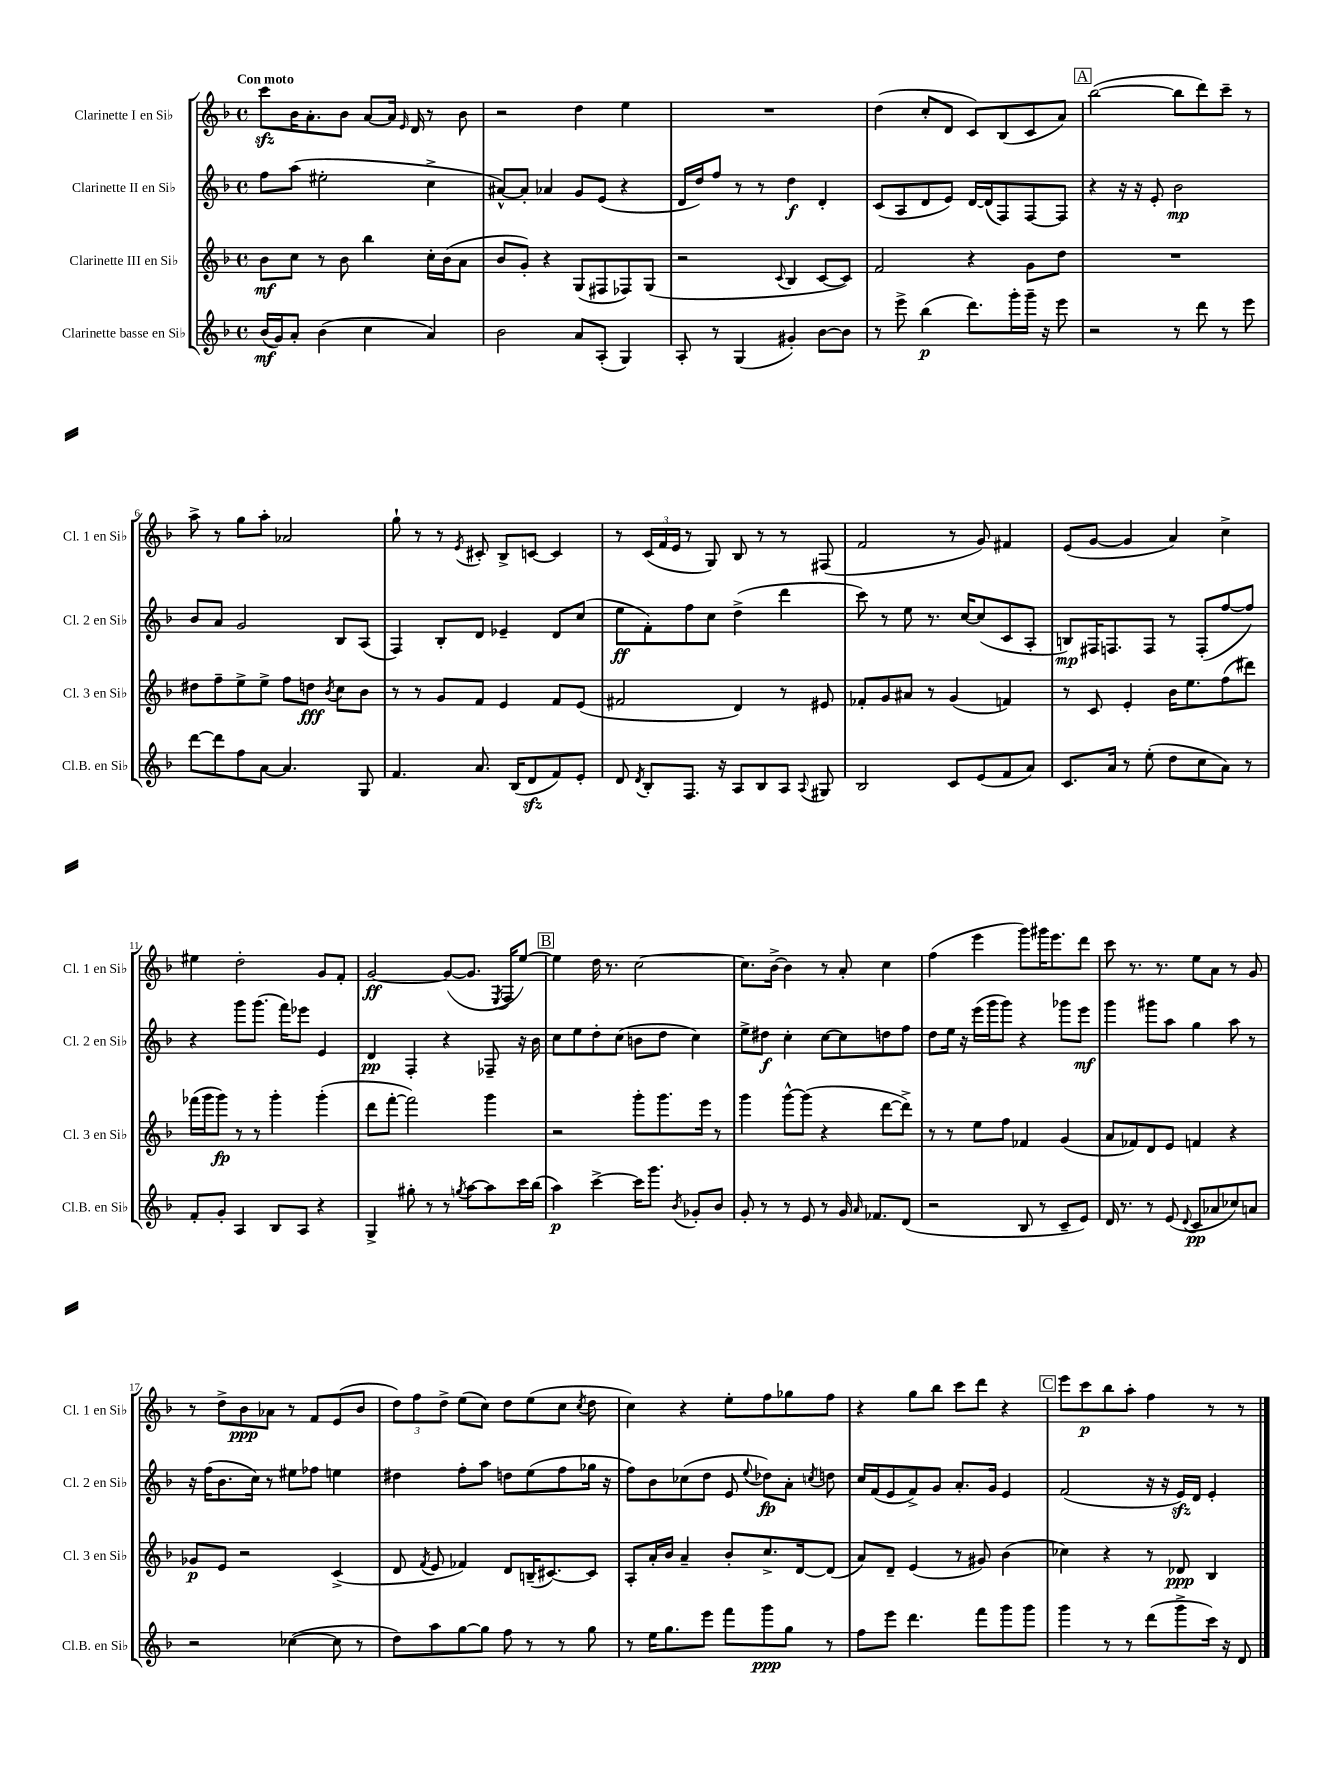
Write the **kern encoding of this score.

**kern	**dynam	**kern	**dynam	**kern	**dynam	**kern	**dynam
*part4	*part4	*part3	*part3	*part2	*part2	*part1	*part1
*staff4	*staff4	*staff3	*staff3	*staff2	*staff2	*staff1	*staff1
*I"Clarinette basse en Si♭	*	*I"Clarinette III en Si♭	*	*I"Clarinette II en Si♭	*	*I"Clarinette I en Si♭	*
*I'Cl.B. en Si♭	*	*I'Cl. 3 en Si♭	*	*I'Cl. 2 en Si♭	*	*I'Cl. 1 en Si♭	*
*clefG2	*	*clefG2	*	*clefG2	*	*clefG2	*
*k[b-]	*	*k[b-]	*	*k[b-]	*	*k[b-]	*
*M4/4	*	*M4/4	*	*M4/4	*	*M4/4	*
*met(c)	*	*met(c)	*	*met(c)	*	*met(c)	*
=1	=1	=1	=1	=1	=1	=1	=1
!	!	!	!	!	!	!LO:TX:a:B:t=Con moto	!
(16b-/LL	mf	8b-\L	mf	8ff\L	.	8ccczz\L	.
16g/J)	.	.	.	.	.	.	.
8a'/J	.	8cc\J	.	(8aa\J	.	16b-\K	.
.	.	.	.	.	.	8.a'\	.
(4b-\	.	8r	.	2ee#X'\	.	.	.
.	.	8b-\	.	.	.	8b-\J	.
4cc\	.	4bb-\	.	.	.	[8a/L	.
.	.	.	.	.	.	16a/Jk]	.
.	.	.	.	.	.	16qqe/	.
.	.	.	.	.	.	16d/	.
4a/)	.	16cc'\LL	.	4cc^\	.	8r	.
.	.	(16b-\J	.	.	.	.	.
.	.	8a\J	.	.	.	8b-\	.
=2	=2	=2	=2	=2	=2	=2	=2
2b-\	.	8b-/L	.	[8a#X^^/L)	.	2r	.
.	.	8g'/J)	.	8a#'/J]	.	.	.
.	.	4r	.	4a-X/	.	.	.
8a/L	.	(8G/L	.	8g/L	.	4dd\	.
(8A'/J	.	8F#X/	.	(8e/J	.	.	.
4G/)	.	8F-X/)	.	4r	.	4ee\	.
.	.	(8G/J	.	.	.	.	.
=3	=3	=3	=3	=3	=3	=3	=3
8A'/	.	2r	.	16d/LL	.	1r	.
.	.	.	.	16dd/J)	.	.	.
8r	.	.	.	8ff/J	.	.	.
(4G/	.	.	.	8r	.	.	.
.	.	.	.	8r	.	.	.
.	.	8qqc/	.	.	.	.	.
4g#X'/)	.	4B-/	.	4dd\	f	.	.
[8b-\L	.	[8c/L	.	4d'/	.	.	.
8b-\J]	.	8c/J])	.	.	.	.	.
=4	=4	=4	=4	=4	=4	=4	=4
8r	.	2f/	.	(8c/L	.	(4dd\	.
8eee^\	.	.	.	8A/	.	.	.
(4bb-\	p	.	.	8d/	.	8cc'/L	.
.	.	.	.	8e/J)	.	8d/J	.
8.ddd\L)	.	4r	.	[16d/LL	.	8c/L)	.
.	.	.	.	(16d/J]	.	.	.
.	.	.	.	8F/)	.	(8B-/	.
16ggg'\L	.	.	.	.	.	.	.
16ggg~\JJ	.	8g\L	.	[8F/	.	8c/	.
16r	.	.	.	.	.	.	.
8eee\	.	8dd\J	.	8F/J]	.	8a/J)	.
!!LO:REH:place=s1:t=A
=5	=5	=5	=5	=5	=5	=5	=5
2r	.	1r	.	4r	.	([2bb-\	.
.	.	.	.	16r	.	.	.
.	.	.	.	16r	.	.	.
.	.	.	.	8e'/	.	.	.
8r	.	.	.	2b-\	mp	8bb-\L]	.
8ddd\	.	.	.	.	.	8ddd\)	.
8r	.	.	.	.	.	8ccc~\J	.
8eee\	.	.	.	.	.	8r	.
!!LO:LB:g=z
=6	=6	=6	=6	=6	=6	=6	=6
[8ddd\L	.	8dd#X\L	.	8b-/L	.	8aa^\	.
8ddd\]	.	8ff~\	.	8a/J	.	8r	.
8ff\	.	8ee^\	.	2g/	.	8gg\L	.
[8a\J	.	8ee^\J	.	.	.	8aa'\J	.
4.a/]	.	8ff\L	.	.	.	2a-X/	.
.	.	8ddn\J	fff	.	.	.	.
.	.	8qb-/	.	.	.	.	.
.	.	8cc\L	.	8B-/L	.	.	.
8G/	.	8b-\J	.	(8A/J	.	.	.
=7	=7	=7	=7	=7	=7	=7	=7
4.f/	.	8r	.	4F/)	.	8gg`\	.
.	.	8r	.	.	.	8r	.
.	.	8g/L	.	8B-'/L	.	8r	.
.	.	.	.	.	.	8qe/	.
8.a/	.	8f/J	.	8d/J	.	8c#X'/	.
.	.	4e/	.	4e-X~/	.	8B-^/L	.
(16B-/KL	.	.	.	.	.	.	.
8dzz/	.	.	.	.	.	[8cn/J	.
8f/)	.	8f/L	.	8d/L	.	4c/]	.
8e'/J	.	(8e/J	.	(8cc/J	.	.	.
=8	=8	=8	=8	=8	=8	=8	=8
8d/	.	2f#X/	.	8ee\L	ff	8r	.
8qd/	.	.	.	.	.	.	.
8B-'/L	.	.	.	8f'\)	.	(24c/LL	.
.	.	.	.	.	.	24f/	.
.	.	.	.	.	.	24e/JJ	.
8.F/J	.	.	.	8ff\	.	8r	.
.	.	.	.	8cc\J	.	8G/)	.
16r	.	.	.	.	.	.	.
8A/L	.	4d/)	.	(4dd^\	.	8B-/	.
8B-/	.	.	.	.	.	8r	.
8A/J	.	8r	.	4ddd\	.	8r	.
8qqA/	.	.	.	.	.	.	.
8G#X/	.	8e#X/	.	.	.	(8F#X/	.
=9	=9	=9	=9	=9	=9	=9	=9
2B-/	.	8f-X'/L	.	8ccc\)	.	2f/	.
.	.	8g/	.	8r	.	.	.
.	.	8a#X/J	.	8ee\	.	.	.
.	.	8r	.	8.r	.	.	.
8c/L	.	(4g/	.	.	.	8r	.
.	.	.	.	[16cc/KL	.	.	.
(8e/	.	.	.	(8cc/]	.	8g/)	.
8f/	.	4fn/)	.	8c/	.	4f#X/	.
8a/J)	.	.	.	8A'/J	.	.	.
=10	=10	=10	=10	=10	=10	=10	=10
8.c/L	.	8r	.	8Bn/L)	mp	(8e/L	.
.	.	8c/	.	16F#X/K	.	[8g/J	.
16a/Jk	.	.	.	8.Fn/	.	.	.
8r	.	4e'/	.	.	.	4g/]	.
(8ee'\	.	.	.	8F/J	.	.	.
8dd\L	.	16b-\KL	.	8r	.	4a/)	.
.	.	8.ee\	.	.	.	.	.
8cc\	.	.	.	(8F'/L	.	.	.
8a\J)	.	(8ff\	.	[8ff/	.	4cc^\	.
8r	.	8ddd#X\J)	.	8ff/J])	.	.	.
!!LO:LB:g=z
=11	=11	=11	=11	=11	=11	=11	=11
8f'/L	.	(16fff-X\LL	.	4r	.	4ee#X\	.
.	.	16ggg\J	.	.	.	.	.
8g'/J	.	8ggg\J)	fp	.	.	.	.
4A/	.	8r	.	8ggg\L	.	2dd'\	.
.	.	8r	.	(8.ggg\J	.	.	.
8B-/L	.	4ggg'\	.	.	.	.	.
.	.	.	.	16fff\KL)	.	.	.
8A/J	.	.	.	8eee-X\J	.	.	.
4r	.	(4ggg'\	.	4e/	.	8g/L	.
.	.	.	.	.	.	8f'/J	.
=12	=12	=12	=12	=12	=12	=12	=12
4G^/	.	8ddd\L	.	4d/	pp	[2g/	ff
.	.	[8fff'\J	.	.	.	.	.
8gg#X'\	.	2fff\])	.	4F'/	.	.	.
8r	.	.	.	.	.	.	.
8r	.	.	.	4r	.	(8g/L_	.
8qggn/	.	.	.	.	.	.	.
[8aa\L	.	.	.	.	.	8.g/J]	.
8aa\]	.	4ggg\	.	8F-X~/	.	.	.
.	.	.	.	.	.	8qE/	.
.	.	.	.	.	.	16F/KL	.
16ccc\L	.	.	.	16r	.	[8ee/J)	.
(16bb-\JJ	.	.	.	16b-\	.	.	.
!!LO:REH:place=s1:t=B
=13	=13	=13	=13	=13	=13	=13	=13
4aa\)	p	2r	.	8cc\L	.	4ee\]	.
.	.	.	.	8ee\	.	.	.
[4ccc^\	.	.	.	8dd'\	.	16dd\	.
.	.	.	.	.	.	8.r	.
.	.	.	.	(8cc\J	.	.	.
16ccc\KL]	.	8ggg'\L	.	8bn\L	.	[2cc\	.
8.ggg\J	.	.	.	.	.	.	.
.	.	8.ggg\	.	8dd\J	.	.	.
8qb-/	.	.	.	.	.	.	.
8g-X'/L	.	.	.	4cc\)	.	.	.
.	.	16eee\Jk	.	.	.	.	.
8b-/J	.	8r	.	.	.	.	.
=14	=14	=14	=14	=14	=14	=14	=14
8g'/	.	4ggg\	.	8ee^\L	.	8.cc\L]	.
8r	.	.	.	8dd#X\J	f	.	.
.	.	.	.	.	.	[16b-^\Jk	.
8r	.	[8ggg^^\L	.	4cc'\	.	4b-\]	.
8e/	.	(8ggg\J]	.	.	.	.	.
8r	.	4r	.	[8cc\L	.	8r	.
16g/	.	.	.	8cc\]	.	8a'/	.
16qqa/	.	.	.	.	.	.	.
8.f-X/L	.	.	.	.	.	.	.
.	.	[8ddd\L	.	8ddn\	.	4cc\	.
(8d/J	.	8ddd^\J])	.	8ff\J	.	.	.
=15	=15	=15	=15	=15	=15	=15	=15
2r	.	8r	.	8dd\L	.	(4ff\	.
.	.	8r	.	16ee\Jk	.	.	.
.	.	.	.	16r	.	.	.
.	.	8ee\L	.	(16eee\LL	.	4eee\	.
.	.	.	.	16ggg\J	.	.	.
.	.	8ff\J	.	8ggg\J)	.	.	.
8B-/	.	4f-X/	.	4r	.	8ggg\L)	.
8r	.	.	.	.	.	16ggg#X\K	.
.	.	.	.	.	.	8.eee\	.
8c~/L	.	(4g/	.	8ggg-X\L	.	.	.
8e/J)	.	.	.	8eee\J	mf	8ddd\J	.
=16	=16	=16	=16	=16	=16	=16	=16
16d/	.	8a/L	.	4ggg\	.	8ccc\	.
8.r	.	.	.	.	.	.	.
.	.	8f-X/)	.	.	.	8.r	.
8r	.	8d/	.	8ggg#X\L	.	.	.
.	.	.	.	.	.	8.r	.
(8e/	.	8e/J	.	8aa\J	.	.	.
8qqd/	.	.	.	.	.	.	.
8c/L	pp	4fn/	.	4gg\	.	8ee\L	.
8a-X/	.	.	.	.	.	8a\J	.
8cc-X/)	.	4r	.	8aa\	.	8r	.
8an/J	.	.	.	8r	.	8g/	.
!!LO:LB:g=z
=17	=17	=17	=17	=17	=17	=17	=17
2r	.	8g-X/L	p	16r	.	8r	.
.	.	.	.	(16ff\KL	.	.	.
.	.	8e/J	.	8.b-\	.	8dd^\L	.
.	.	2r	.	.	.	8b-\	ppp
.	.	.	.	16cc\Jk)	.	.	.
.	.	.	.	8r	.	8a-X\J	.
([4cc-X\	.	.	.	8ee#X\L	.	8r	.
.	.	.	.	8ff-X\J	.	8f/L	.
8cc-\]	.	(4c^/	.	4een\	.	(8e/	.
8r	.	.	.	.	.	8b-/J	.
=18	=18	=18	=18	=18	=18	=18	=18
8dd\L)	.	8d/	.	4dd#X\	.	12dd\L)	.
.	.	.	.	.	.	12ff\	.
.	.	8qf/	.	.	.	.	.
8aa\	.	8e/	.	.	.	.	.
.	.	.	.	.	.	12dd^\J	.
[8gg\	.	4f-X/)	.	8ff'\L	.	(8ee\L	.
8gg\J]	.	.	.	8aa\J	.	8cc\J)	.
8ff\	.	8d/L	.	8ddn\L	.	8dd\L	.
8r	.	(16Bn~/K	.	(8ee\	.	(8ee\	.
.	.	[8.c#X/)	.	.	.	.	.
8r	.	.	.	8ff\	.	8cc\J	.
.	.	.	.	.	.	8qcc/	.
8gg\	.	8c#/J]	.	16gg-X\Jk	.	8dd\	.
.	.	.	.	16r	.	.	.
=19	=19	=19	=19	=19	=19	=19	=19
8r	.	8A'/L	.	8ff\L)	.	4cc\)	.
16ee\KL	.	16a'/L	.	8b-\	.	.	.
8.gg\	.	16b-/JJ	.	.	.	.	.
.	.	4a~/	.	(8cc-X\	.	4r	.
8eee\J	.	.	.	8dd\J	.	.	.
8fff\L	.	8b-'/L	.	8e/	.	8ee'\L	.
.	.	.	.	8qqee/	.	.	.
8ggg\	ppp	8.cc^/	.	8dd-X\L)	fp	8ff\	.
8gg\J	.	.	.	8a'\J	.	8gg-X\	.
.	.	[16d/k	.	.	.	.	.
.	.	.	.	8qccn/	.	.	.
8r	.	(8d/J]	.	8ddn\	.	8ff\J	.
=20	=20	=20	=20	=20	=20	=20	=20
8ff\L	.	8a/L)	.	16cc/LL	.	4r	.
.	.	.	.	(16f/J	.	.	.
8eee\J	.	8d~/J	.	8e/	.	.	.
4.ddd\	.	(4e/	.	8f^/)	.	8gg\L	.
.	.	.	.	8g/J	.	8bb-\J	.
.	.	8r	.	8.a'/L	.	8ccc\L	.
8fff\L	.	8g#X/)	.	.	.	8ddd\J	.
.	.	.	.	16g/Jk	.	.	.
8ggg\	.	(4b-\	.	4e/	.	4r	.
8ggg\J	.	.	.	.	.	.	.
!!LO:REH:place=s1:t=C
=21	=21	=21	=21	=21	=21	=21	=21
4ggg\	.	4cc-X\)	.	(2f/	.	8eee\L	.
.	.	.	.	.	.	8ccc\	p
8r	.	4r	.	.	.	8bb-\	.
8r	.	.	.	.	.	8aa'\J	.
(8ddd\L	.	8r	.	16r	.	4ff\	.
.	.	.	.	16r	.	.	.
8ggg^\	.	8d-X/	ppp	16ezz/LL)	.	.	.
.	.	.	.	16d/JJ	.	.	.
16ccc\Jk)	.	4B-/	.	4e'/	.	8r	.
16r	.	.	.	.	.	.	.
8d/	.	.	.	.	.	8r	.
==	==	==	==	==	==	==	==
*-	*-	*-	*-	*-	*-	*-	*-
